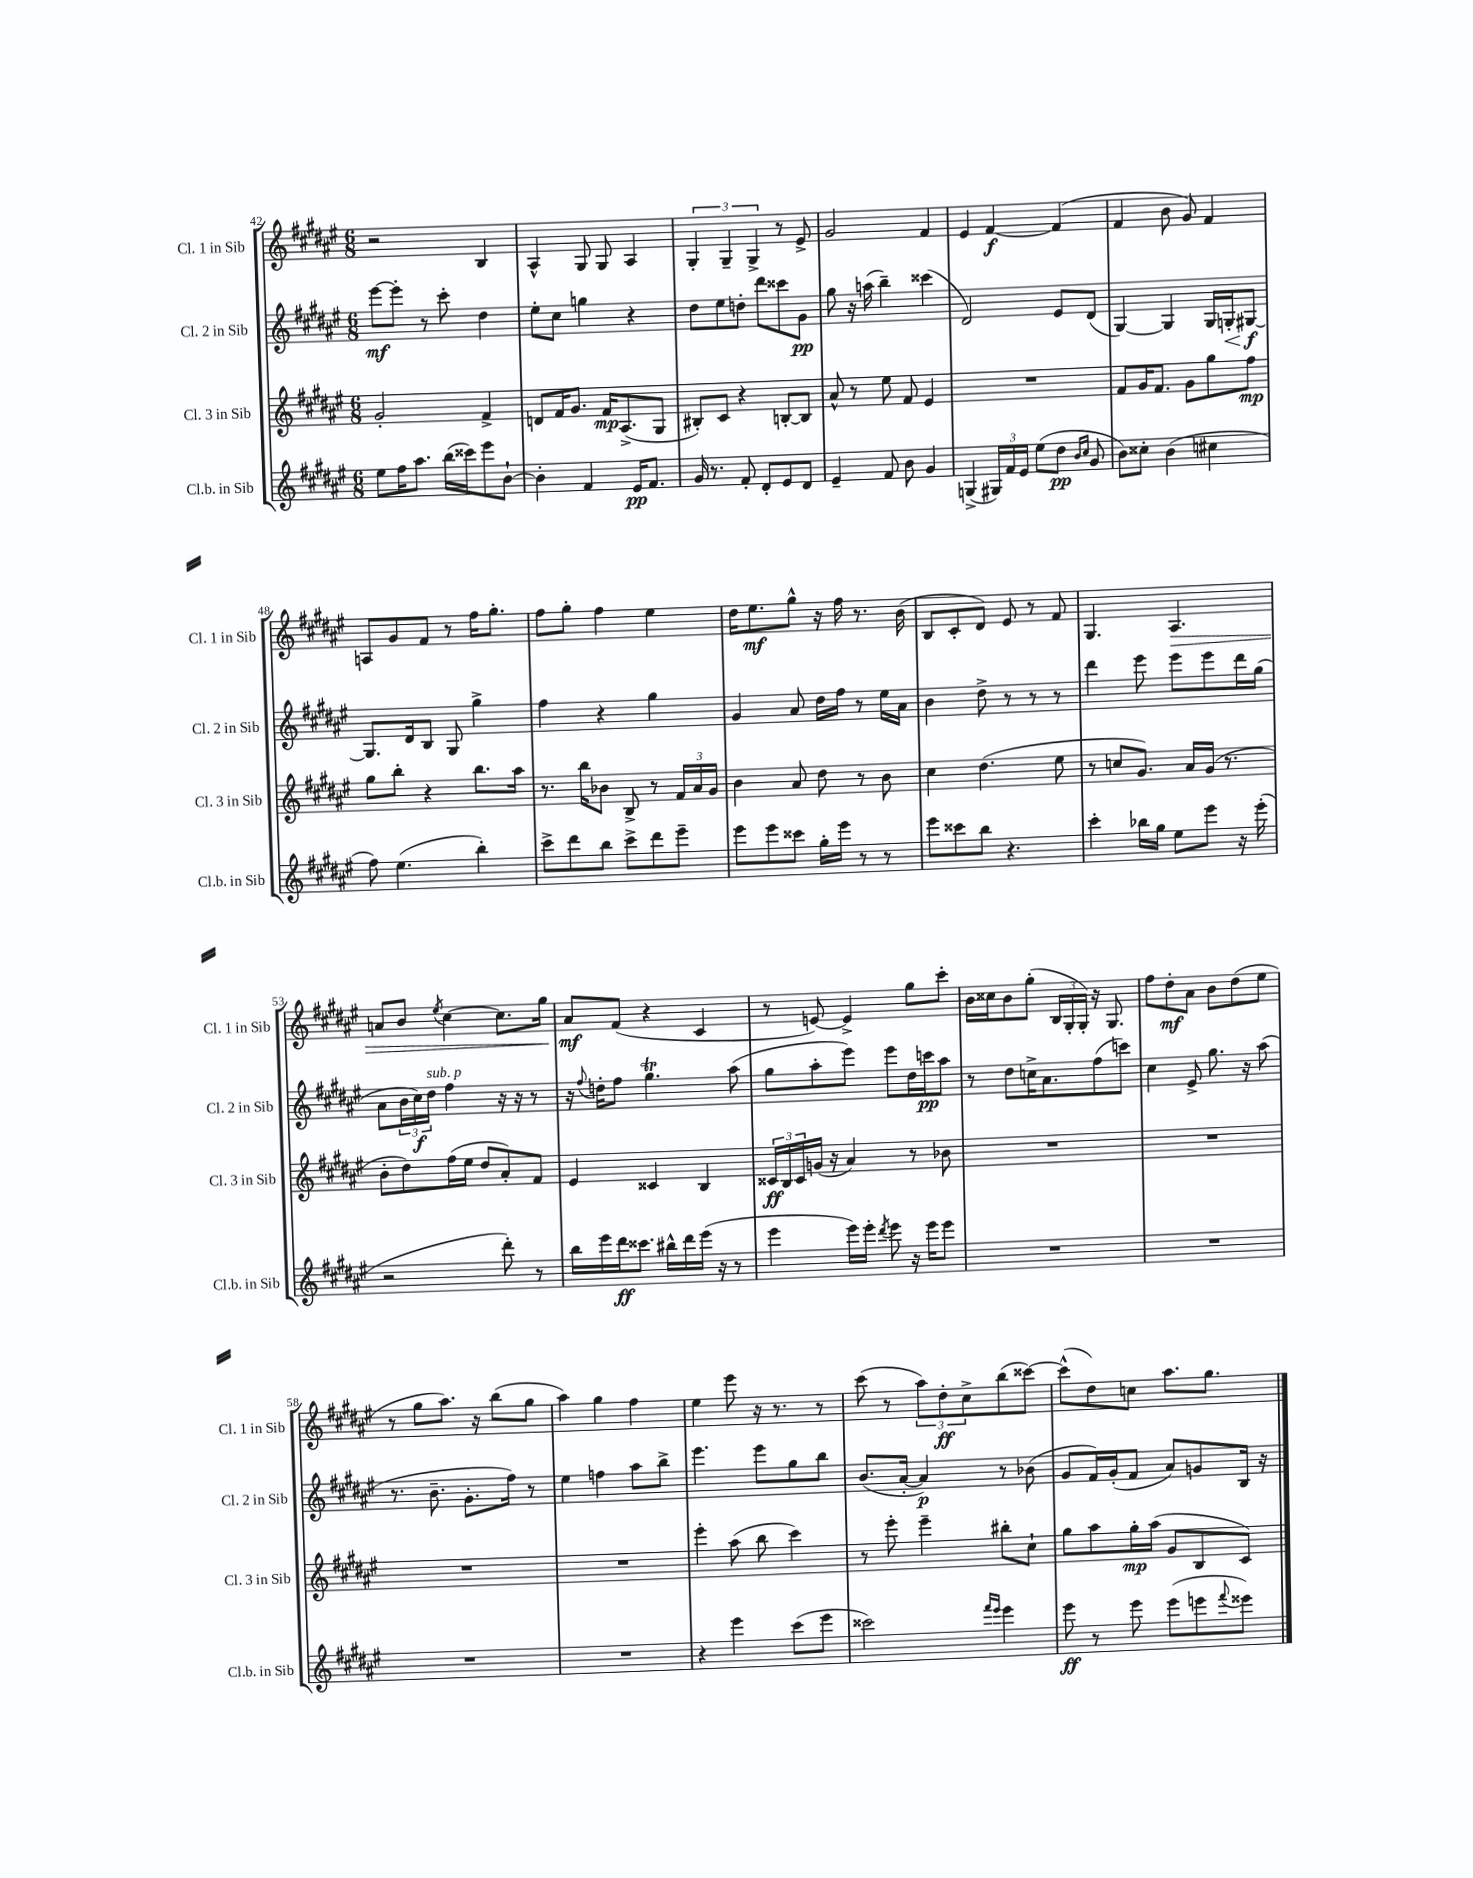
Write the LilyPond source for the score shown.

<<
\new StaffGroup <<
\new Staff = "s0" \with { instrumentName = "Cl. 1 in Sib" shortInstrumentName = "Cl. 1 in Sib" } {
    \clef treble \key fis \major \numericTimeSignature \time 6/8
    r2 b4 |
    ais4-^ gis8 gis8 ais4 |
    \tuplet 3/2 { gis4-. gis4-- gis4-> } r8 eis'8-> |
    gis'2 fis'4 |
    eis'4 fis'4~\f fis'4( |
    fis'4 b'8 gis'8) fis'4 |
    a8 gis'8 fis'8 r8 fis''16 gis''8.-. |
    fis''8 gis''8-. fis''4 eis''4 |
    dis''16 eis''8.\mf gis''8-^ r16 fis''16 r8. b'16( |
    b8 cis'8-. dis'8) eis'8 r8 fis'8 |
    gis4. ais4.\> |
    a'8 b'8 \acciaccatura { eis''8 } cis''4~ cis''8. gis''16\! |
    ais'8\mf fis'8( r4 cis'4 |
    r8 e'8~) e'4-> gis''8 cis'''8-. |
    b'16 cisis''16 b'8 gis''8-.( \tuplet 3/2 { b16 gis16-. gis16-.) } r16 gis8. |
    fis''8 dis''8-.\mf ais'8 b'8 dis''8( eis''8 |
    r8 gis''8 ais''8.) r16 b''8( gis''8 |
    ais''4) gis''4 fis''4 |
    eis''4 eis'''8 r16 r8. r8 |
    cis'''8( r8 \tuplet 3/2 { ais''8) dis''8-.\ff cis''8-> } b''8( cisis'''8~) |
    cisis'''8-^( dis''8) c''8 ais''8. gis''8. \bar "|." |
}
\new Staff = "s1" \with { instrumentName = "Cl. 2 in Sib" shortInstrumentName = "Cl. 2 in Sib" } {
    \clef treble \key fis \major \numericTimeSignature \time 6/8
    eis'''8~\mf eis'''8-. r8 cis'''8-. dis''4 |
    eis''8-. cis''8 g''4 r4 |
    dis''8 eis''8 d''8-. dis'''8 cisis'''8 gis'8\pp |
    gis''8 r16 a''16( b''4--) cisis'''4( |
    dis'2) eis'8 dis'8( |
    gis4~) gis4 gis16 g16-.\< gis8~\f\! |
    gis8. dis'16 b8 gis8 gis''4-> |
    fis''4 r4 gis''4 |
    gis'4 ais'8 dis''16 fis''16 r8 eis''16 ais'16 |
    b'4 dis''8-> r8 r8 r8 |
    dis'''4 eis'''8 eis'''8 eis'''8 dis'''16 gis''16( |
    ais'8 \tuplet 3/2 { b'16 cis''16\f) dis''16^\markup { \italic "sub. p" } } fis''4 r16 r16 r8 |
    r16 \appoggiatura { fis''8 } d''16-. fis''8 gis''4.\trill ais''8( |
    gis''8 ais''8-. eis'''8) eis'''8 dis''16 c'''16\pp ais''8 |
    r8 dis''8 c''16-> ais'8. fis''8( c'''8) |
    cis''4 eis'8-> gis''8. r16 ais''8( |
    r8. b'8.-- gis'8.-. fis''16) r8 |
    eis''4 f''4 ais''8 b''8-> |
    eis'''4. eis'''8 gis''8 b''8 |
    b'8.( ais'16~-. ais'4\p) r8 bes'8( |
    gis'8 fis'16) gis'16-.( fis'8 ais'8) g'8 b16 r16 \bar "|." |
}
\new Staff = "s2" \with { instrumentName = "Cl. 3 in Sib" shortInstrumentName = "Cl. 3 in Sib" } {
    \clef treble \key fis \major \numericTimeSignature \time 6/8
    gis'2-. fis'4-> |
    d'8 fis'16 gis'8. fis'16\mp ais8.->( gis8 |
    bis8-.) cis'8 r4 b8~-. b8 |
    ais'8-^ r8 eis''8 fis'8 eis'4 |
    R2. |
    fis'8 gis'16 fis'8. gis'8 gis''8 fis''8\mp |
    gis''8 b''8-. r4 b''8. ais''16 |
    r8. b''16 bes'8 b8-> r8 \tuplet 3/2 { fis'16 ais'16 gis'16 } |
    b'4 ais'8 dis''8 r8 b'8 |
    cis''4 dis''4.( eis''8 |
    r8 c''8 gis'8.) ais'16 gis'16( r8. |
    b'8-. dis''8) fis''16( eis''16 dis''8 ais'8-.) fis'8 |
    eis'4 cisis'4 b4 |
    \tuplet 3/2 { cisis'16\ff b16 cisis'16 } g'16( r16 ais'4) r8 bes'8 |
    R2. |
    R2. |
    R2. |
    R2. |
    eis'''4-. ais''8( b''8 cis'''4) |
    r8 eis'''8-. eis'''4-- bis''8-. cis''8-! |
    gis''8 ais''8 gis''16-.\mp ais''16( gis'8 b8 cis'8) \bar "|." |
}
\new Staff = "s3" \with { instrumentName = "Cl.b. in Sib" shortInstrumentName = "Cl.b. in Sib" } {
    \clef treble \key fis \major \numericTimeSignature \time 6/8
    eis''8 fis''16 ais''8. b''16( cisis'''16) eis'''8 b'8~-! |
    b'4-. fis'4 eis'16\pp fis'8. |
    gis'16 r8. fis'8-. dis'8-. eis'8 dis'8 |
    eis'4-- fis'8 b'8 gis'4 |
    g4->( \tuplet 3/2 { gis16) fis'16 eis'16 } eis''8( dis''8\pp \grace { b'16 cis''16 } gis'8 |
    b'8) cisis''8-. b'4( cis''4 |
    fis''8) eis''4.( b''4-.) |
    cis'''8-> dis'''8 b''8 cis'''8-> dis'''8 eis'''8-- |
    eis'''8 eis'''8 cisis'''8 gis''16-. eis'''16 r8 r8 |
    eis'''8 cisis'''8 b''8 r4. |
    cis'''4-. bes''16 gis''16 eis''8 eis'''8 r16 eis'''16-.( |
    r2 dis'''8-.) r8 |
    b''16 eis'''16 dis'''16\ff cisis'''8. bis''16-^ dis'''16 eis'''16( r16 r8 |
    eis'''4 eis'''16) eis'''16-. \acciaccatura { dis'''8 } eis'''8 r16 eis'''16 eis'''8 |
    R2. |
    R2. |
    R2. |
    R2. |
    r4 eis'''4 cis'''8( eis'''8 |
    cisis'''2) \grace { fis'''16 eis'''16 } eis'''4 |
    eis'''8\ff r8 eis'''8 eis'''8( e'''8 \appoggiatura { fis'''8 } eisis'''8) \bar "|." |
}
>>
>>
\layout { \context { \Score currentBarNumber = #42 } }
